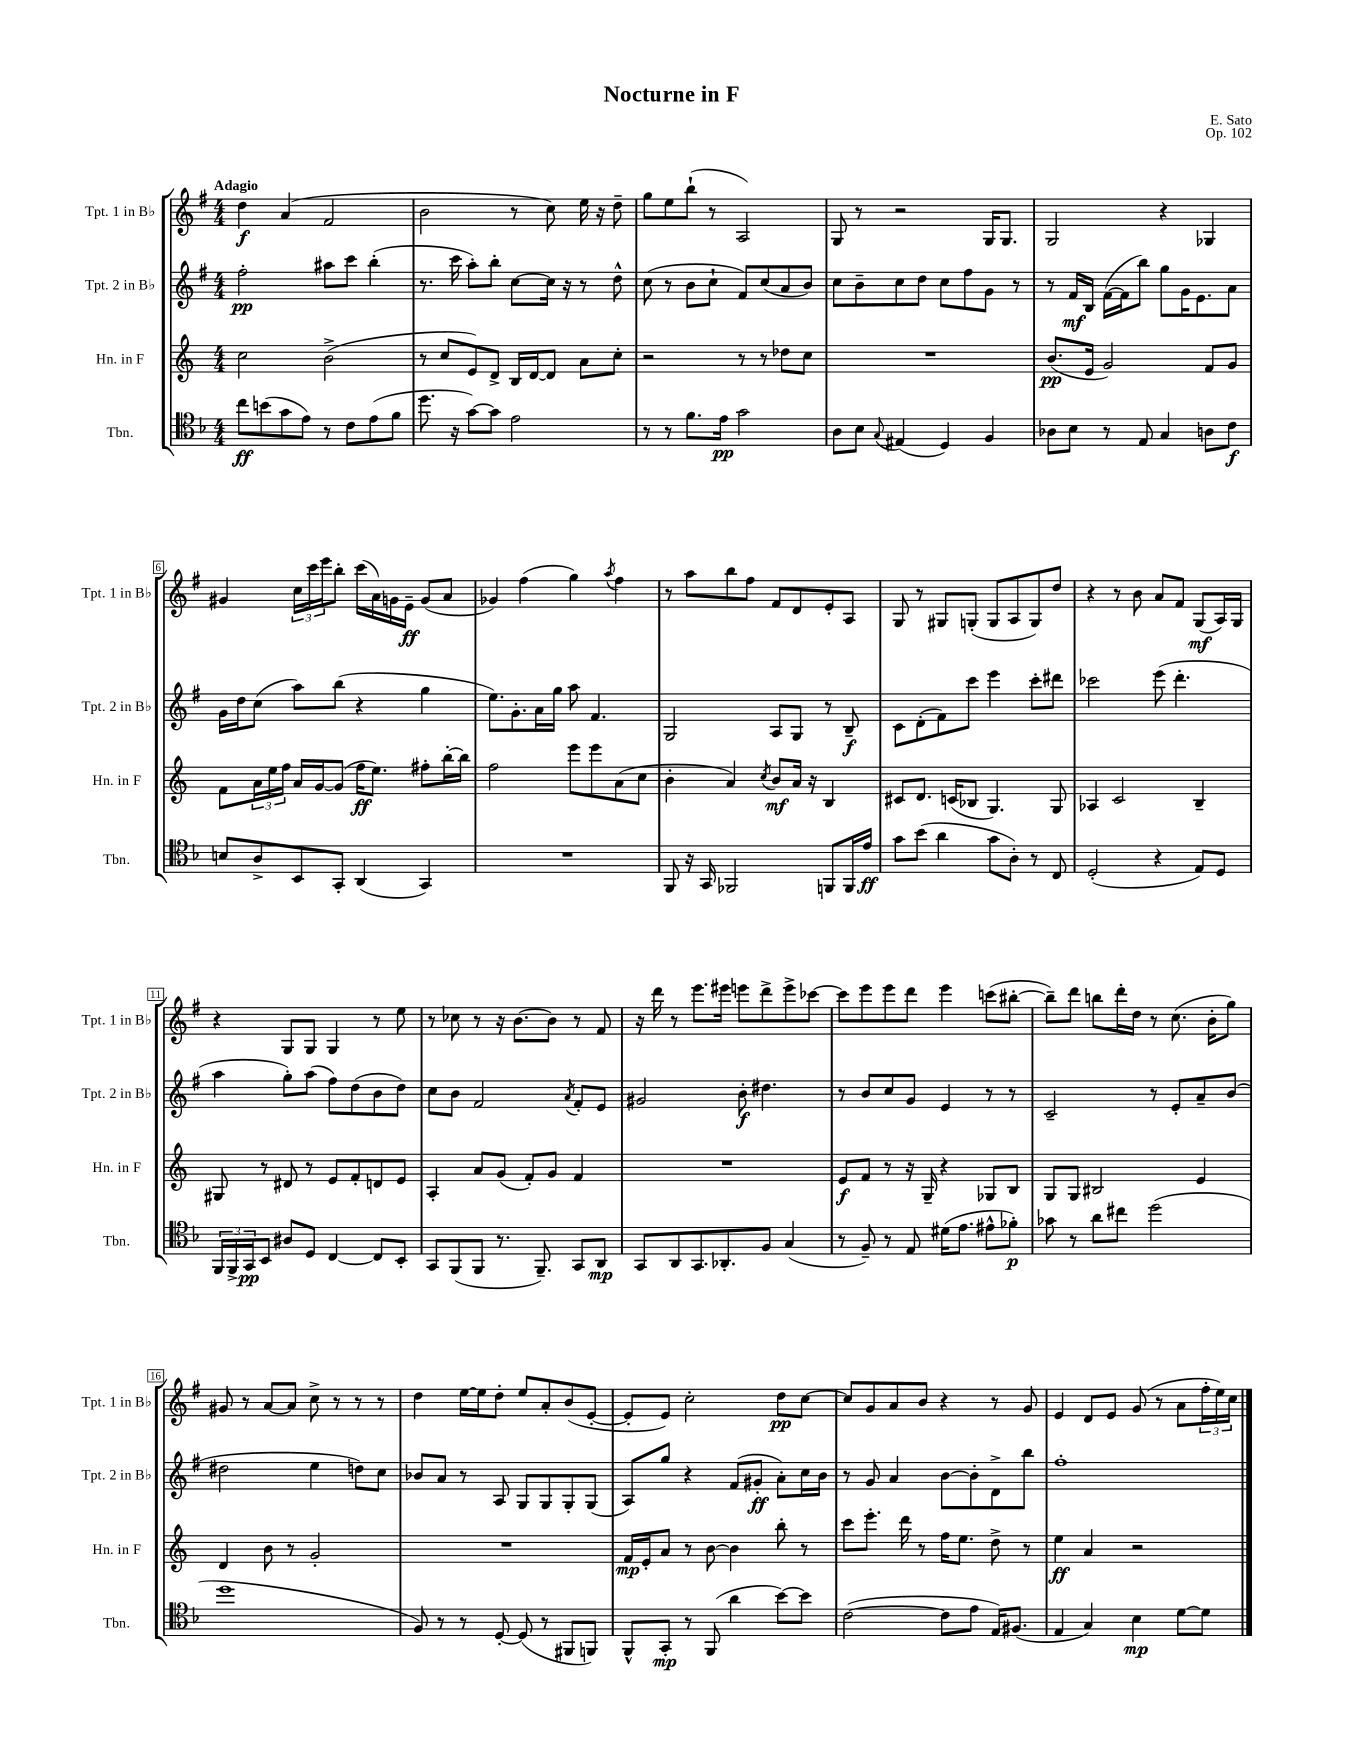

**kern	**kern	**kern	**kern
*staff4	*staff3	*staff2	*staff1
*clefC4	*clefG2	*clefG2	*clefG2
*k[b-]	*k[]	*k[f#]	*k[f#]
*M4/4	*M4/4	*M4/4	*M4/4
8cc\L	2cc\	2ff#'\	4dd\
(8b\	.	.	.
8g\	.	.	(4a/
8e\J)	.	.	.
8r	(2b^\	8aa#\L	2f#/
8c\L	.	8ccc\J	.
(8e\	.	(4bb'\	.
8f\J	.	.	.
=	=	=	=
8.dd\	8r	8.r	2b\
.	8cc/L	.	.
16r	.	16ccc\	.
[8g\L)	8e/)	8aa'\L)	.
8g\]J	8d^/J	8bb'\J	.
2e\	16B/LL	[8cc\L	8r
.	[16d/J	.	.
.	8d/]J	16cc\]Jk	8cc\)
.	.	16r	.
.	8a\L	8r	16ee\
.	.	.	16r
.	8cc'\J	8dd^^\	8dd~\
=	=	=	=
8r	2r	(8cc\	8gg\L
8r	.	8r	8ee\
8.f\L	.	8b\L	(8bb`\J
.	.	8cc`\J	8r
16e\Jk	.	.	.
2g\	8r	8f#/L)	2A/)
.	8r	(8cc/	.
.	8dd-\L	8a/	.
.	8cc\J	8b/J)	.
=	=	=	=
8A\L	1r	8cc\L	8G/
8B-\J	.	8b~\	8r
8qqG/	.	.	.
(4E#/	.	8cc\	2r
.	.	8dd\J	.
4D/)	.	8cc\L	.
.	.	8ff#\	.
4F/	.	8g\J	16G/LK
.	.	.	8.G/J
.	.	8r	.
=	=	=	=
8A-\L	(8.b/L	8r	2G/
8B-\J	.	16f#/LL	.
.	16e/Jk	16B/JJ	.
8r	2g/)	([16f#\LL	.
.	.	16f#\]J	.
8E/	.	8bb\J)	.
4G/	.	8gg\L	4r
.	.	16g\K	.
.	.	8.e\	.
8A\L	8f/L	.	4G-/
8c\J	8g/J	8a\J	.
=	=	=	=
8B/L	8f\L	16g\LL	4g#/
.	.	16dd\J	.
8A^/	24a\L	(8cc\J	.
.	24ee\	.	.
.	24ff\JJ	.	.
8BB-/	16a/LL	8aa\L)	24cc\LL
.	.	.	24ccc\
.	[16g/J	.	.
.	.	.	24eee\J
8GG'/J	(8g/]J	(8bb\J	8bb'\J
(4AA/	16ff\LK	4r	(16ccc\LL
.	8.ee\J)	.	16a\)
.	.	.	16g\
.	.	.	16e~\JJ
4GG/)	8ff#'\L	4gg\	(8g/L
.	[16bb'\L	.	8a/J
.	16bb\]JJ	.	.
=	=	=	=
1r	2ff\	8.ee\L)	4g-/)
.	.	8.g'\	.
.	.	.	(4ff#\
.	.	16a\L	.
.	.	16gg\JJ	.
.	8eee\L	8aa\	4gg\)
.	8eee\	4.f#/	.
.	.	.	8qaa/
.	(8a\	.	4ff#\
.	8cc\J	.	.
=	=	=	=
8FF/	4b'\	2G/	8r
16r	.	.	8aa\L
16GG/	.	.	.
2FF-/	4a/)	.	8bb\
.	.	.	8ff#\J
.	8qcc/	.	.
.	8b/L	8A/L	8f#/L
.	16a/Jk	8G/J	8d/
.	16r	.	.
8FF/L	4B/	8r	8e'/
16FF/L	.	8B~/	8A/J
16e/JJ	.	.	.
=	=	=	=
8g\L	8c#/L	8c\L	8G/
(8b-\J	8.d/J	(8d'\	8r
4a\	.	8f#\)	8G#/L
.	(16c/LK	.	.
.	8B-/J	8ccc\J	(8G'/J
8g\L	4.G/)	4eee\	8G/L
8A'\J)	.	.	8A/
8r	.	8ccc'\L	8G/)
8C/	8G/	8ddd#\J	8dd/J
=	=	=	=
(2D'/	4A-/	2ccc-\	4r
.	2c/	.	8r
.	.	.	8b\
4r	.	(8eee\	8a/L
.	.	4.ddd'\	8f#/J
8E/L)	4B~/	.	(8G/L
8D/J	.	.	16A/L)
.	.	.	16G/JJ
=	=	=	=
24FF/LL	8G#/	4aa\	4r
24FF^/	.	.	.
24GG/J	.	.	.
8BB-/J	8r	.	.
8A#/L	8d#/	8gg'\L)	8G/L
8D/J	8r	(8aa\J	8G/J
[4C/	8e/L	8ff#\L)	4G/
.	8f'/	(8dd\	.
8C/]L	8d/	8b\	8r
8BB-'/J	8e/J	8dd\J)	8ee\
=	=	=	=
8GG/L	4A'/	8cc\L	8r
(8FF/	.	8b\J	8cc-\
8FF/J	8a/L	2f#/	8r
8.r	(8g/J	.	16r
.	.	.	[8.b\L
.	8f'/L)	.	.
8.FF~/)	.	.	.
.	8g/J	.	8b\]J
.	.	8qa/	.
8GG/L	4f/	8f#'/L	8r
8AA/J	.	8e/J	8f#/
=	=	=	=
8GG/L	1r	2g#/	16r
.	.	.	16ddd\
8AA/	.	.	8r
8.GG/	.	.	8.eee\L
8.AA-'/	.	.	16eee#\Jk
.	.	8b'\	8eee\L
8F/J	.	4.dd#\	8ddd^\
(4G/	.	.	8eee^\
.	.	.	[8ccc-\J
=	=	=	=
8r	8e/L	8r	8ccc-\]L
8F~/)	8f/J	8b/L	8eee\
8r	8r	8cc/	8eee\
8E/	16r	8g/J	8ddd\J
.	16G~/	.	.
(16d#\LK	4r	4e/	4eee\
8.e\J	.	.	.
8e#^^\L	8G-/L	8r	(8ccc\L
8f-'\J)	8B/J	8r	[8bb#'\J
=	=	=	=
8g-\	8G/L	2c~/	8bb#~\]L)
8r	8G/J	.	8ddd\J
8a\L	2B#/	.	8bb\L
8cc#\J	.	.	16ddd'\L
.	.	.	16dd\JJ
(2dd\	.	8r	8r
.	.	8e'/L	(8.cc\
.	4e/	8a~/	.
.	.	.	16b'\LK
.	.	(8b/J	8gg\J)
=	=	=	=
1dd	4d/	2dd#\	8g#/
.	.	.	8r
.	8b\	.	[8a/L
.	8r	.	8a/]J
.	2g'/	4ee\	8cc^\
.	.	.	8r
.	.	8dd\L)	8r
.	.	8cc\J	8r
=	=	=	=
8F/)	1r	8b-/L	4dd\
8r	.	8a/J	.
8r	.	8r	[16ee\LL
.	.	.	16ee\]J
[8D'/	.	8A/	8dd'\J
(8D/]	.	8G/L	8ee/L
8r	.	8G/	8a'/
8FF#/L	.	8G'/	(8b/
8FF/J)	.	(8G/J	[8e'/J
=	=	=	=
8FF^^/L	16f/LL	8A/L)	8e'/]L
.	16e'/J	.	.
8GG'/J	8a/J	8gg/J	8e/J)
8r	8r	4r	2cc'\
(8FF/	[8b\	.	.
4a\	4b\]	(8f#/L	.
.	.	8g#'/J	.
[8b-\L)	8bb'\	8a'\L)	8dd\L
8b-\]J	8r	16cc\L	[8cc\J
.	.	16b\JJ	.
=	=	=	=
([2c\	8ccc\L	8r	8cc/]L
.	8.eee'\J	8g/	8g/
.	.	4a/	8a/
.	16ddd\	.	.
.	8r	.	8b/J
8c\]L	16ff\LK	[8b\L	4r
.	8.ee\J	.	.
8e\J	.	8b'\]	.
16E/LK)	8dd^\	8d^\	8r
(8.F#/J	.	.	.
.	8r	8bb\J	8g/
=	=	=	=
4E/	4ee\	1ff#'	4e/
4G/)	4a/	.	8d/L
.	.	.	8e/J
4B-\	2r	.	(8g/
.	.	.	8r
[8d\L	.	.	8a\L
8d\]J	.	.	24ff#'\L
.	.	.	24ee\)
.	.	.	24cc\JJ
==	==	==	==
*-	*-	*-	*-
